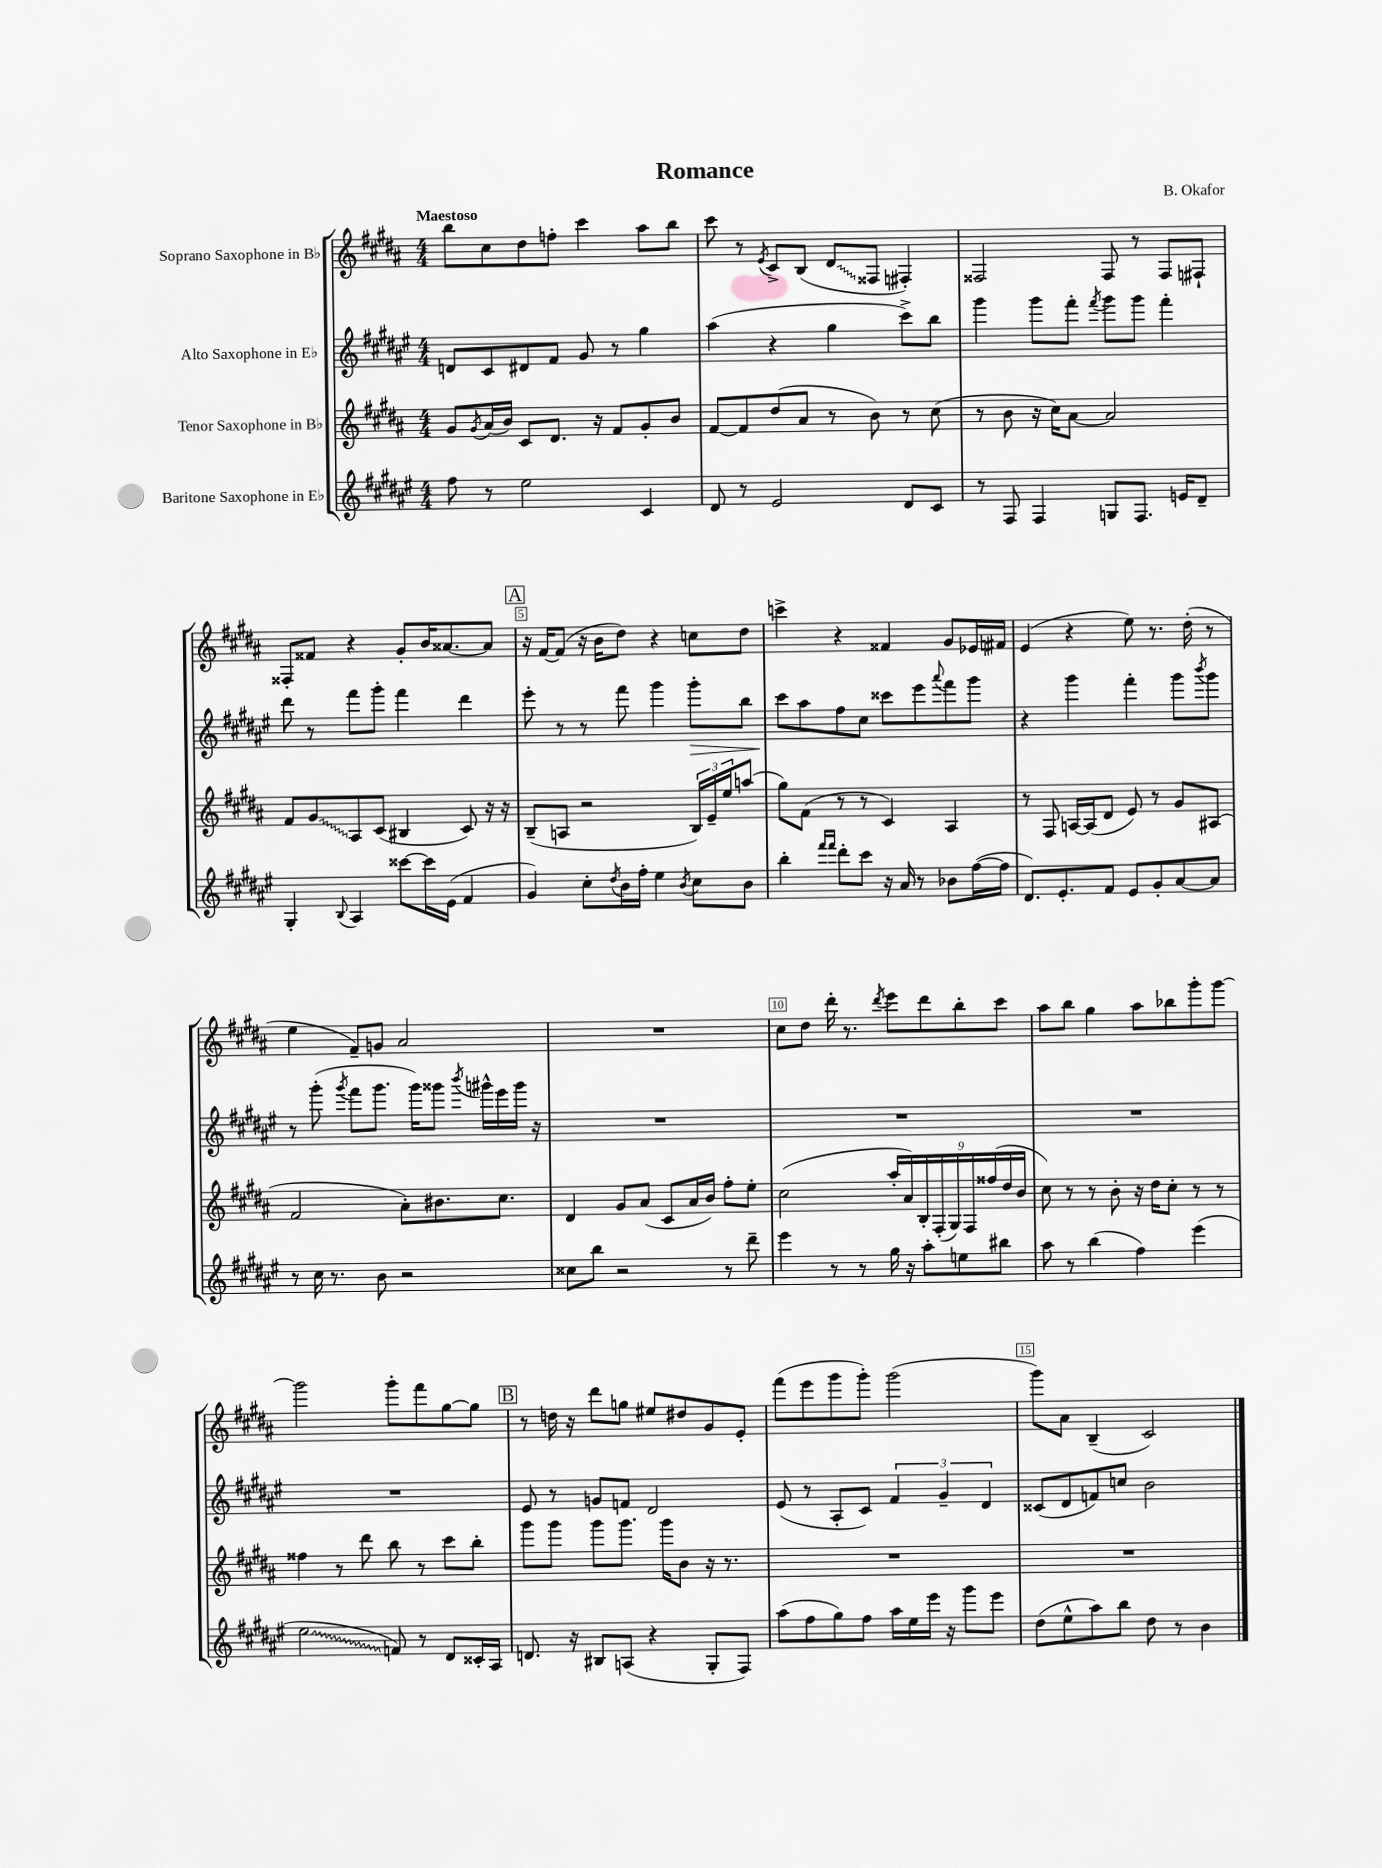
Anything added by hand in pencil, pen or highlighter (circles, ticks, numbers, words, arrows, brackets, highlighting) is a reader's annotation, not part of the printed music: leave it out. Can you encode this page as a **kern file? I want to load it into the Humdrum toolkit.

**kern	**kern	**kern	**kern
*staff4	*staff3	*staff2	*staff1
*clefG2	*clefG2	*clefG2	*clefG2
*k[f#c#g#d#a#e#]	*k[f#c#g#d#a#]	*k[f#c#g#d#a#e#]	*k[f#c#g#d#a#]
*M4/4	*M4/4	*M4/4	*M4/4
8ff#	8g#	8d	8bb
.	8qg#	.	.
8r	(16a#	8c#	8cc#
.	16b)	.	.
2ee#	8c#	8d#	8dd#
.	8.d#	8f#	8ff'
.	.	8g#	4ccc#
.	16r	.	.
.	8f#	8r	.
4c#	8g#'	4gg#	8aa#
.	8b	.	8bb
=	=	=	=
8d#	[8f#	(4aa#	8ccc#
8r	8f#]	.	8r
.	.	.	8qe
2e#	(8dd#	4r	8c#^
.	8a#	.	(8B
.	8r	4gg#	8d#
.	8b)	.	8F##
8d#	8r	8ccc#^)	4F#')
8c#	(8cc#	8bb	.
=	=	=	=
8r	8r	4ggg#	2F##
8F#	8b	.	.
4F#	16r	8ggg#	.
.	16cc#)	.	.
.	[8a#	8fff#'	.
.	.	8qfff#	.
8G	2a#]	8ggg#	8F##
8.F#	.	8ggg#	8r
.	.	4fff#'	8F##
16e	.	.	.
8d#~	.	.	8F#`
=	=	=	=
4G#'	8f#	8ddd#	8F##'
.	8g#	8r	8f##
8qqB	.	.	.
4A#	8A#	8fff#	4r
.	(8c#	8ggg#'	.
[8ccc##	4B#	4fff#	8g#'
16ccc##]	.	.	16b
(16e#	.	.	[8.a##
4f#	8c#)	4ddd#	.
.	16r	.	8a##]
.	16r	.	.
=	=	=	=
4g#)	(8B~	8eee#'	16r
.	.	.	[16f#
.	8A	8r	(8f#]
8cc#'	2r	8r	16r
.	.	.	16b
8qdd#	.	.	.
16b	.	8fff#	8dd#)
16ff#'	.	.	.
4ee#	.	4ggg#	4r
8qb	.	.	.
8cc#	24B)	8ggg#'	8cc
.	24e~	.	.
.	24ee	.	.
8b	(8aa	8bb	8dd#
=	=	=	=
4bb'	8gg#)	8ccc#	4ccc^
.	(8f#	8aa#	.
16qqfff#	.	.	.
16qqfff#	.	.	.
8ddd#'	8r	8ff#	4r
8ccc#	8r	8cc#	.
16r	4c#)	8ccc##	4f##
16a#	.	.	.
8r	.	8eee#	.
.	.	8qqaaa#	.
8b-	4A#	8fff#	8g#
([16ff#	.	8ggg#	16e-
16ff#]	.	.	16f#
=	=	=	=
8.d#)	8r	4r	(4e
.	8F#	.	.
8.e#'	.	.	.
.	[16A	4ggg#	4r
.	(16A]	.	.
8f#	8d#	.	.
8e#	8e)	4fff#'	8ee)
8g#'	8r	.	8.r
[8a#	8g#	8ggg#	.
.	.	.	(16dd#'
.	.	8qbbb	.
8a#]	(8A#	8ggg#	8r
=	=	=	=
8r	2f#	8r	4ee
16cc#	.	(8ggg#'	.
8.r	.	.	.
.	.	8qggg#	.
.	.	8fff#	8f#~)
8b	.	8.ggg#	8g
2r	8a#')	.	2a#
.	.	16ggg#)	.
.	8.b#	8ggg##	.
.	.	8qbbb	.
.	.	16ggg#^^	.
.	8.cc#	16eee#	.
.	.	16ggg#	.
.	.	16r	.
=	=	=	=
8cc##	4d#	1r	1r
8bb	.	.	.
2r	8g#	.	.
.	(8a#	.	.
.	8c#	.	.
.	16a#	.	.
.	16b)	.	.
8r	8ff#'	.	.
8ddd#~	8ee'	.	.
=	=	=	=
4eee#	(2cc#	1r	8cc#
.	.	.	8dd#
8r	.	.	16ddd#'
.	.	.	8.r
8r	.	.	.
.	.	.	8qddd#
16gg#	18aa#'	.	8eee
.	18a#)	.	.
16r	.	.	.
.	18B'	.	.
8aa#'	.	.	8ddd#
.	(18F#'	.	.
.	18G#)	.	.
8ee	.	.	8bb'
.	18F#	.	.
.	(18ff##	.	.
8bb#	.	.	8ccc#
.	18dd#	.	.
.	18b	.	.
=	=	=	=
8aa#	8cc#)	1r	8aa#
8r	8r	.	8bb
(4bb	8r	.	4gg#
.	8b'	.	.
4ff#)	16r	.	8aa#
.	16dd#	.	.
.	8cc#'	.	8bb-
(4eee#	8r	.	8ggg#'
.	8r	.	[8ggg#
=	=	=	=
2ee#	4ff##	1r	2ggg#]
.	8r	.	.
.	8ddd#	.	.
8f)	8bb	.	8ggg#'
8r	8r	.	8fff#
8d#	8ccc#	.	[8gg#
16c##'	8bb'	.	8gg#]
16A#	.	.	.
=	=	=	=
8.d	8ggg#	8e#	8r
.	8ggg#	8r	16dd
16r	.	.	16r
8B#	8ggg#	8g	8ddd#
(8A	8.ggg#	8f	8gg
4r	.	2d#	8ee#
.	16ggg#	.	.
.	8b	.	8dd#
8G#'	16r	.	8g#
.	8.r	.	.
8F#)	.	.	8e'
=	=	=	=
(8aa#	1r	(8e#	(8fff#
8ff#	.	8r	8eee
8gg#)	.	8A#'	8ggg#
8ff#	.	8c#)	8ggg#')
16aa#	.	6f#	(2ggg#
16ee#	.	.	.
16eee#	.	.	.
.	.	6g#~	.
16r	.	.	.
8ggg#	.	.	.
.	.	6d#	.
8eee#	.	.	.
=	=	=	=
(8dd#	1r	(8c##	8ggg#)
8ee#^^	.	8d#	8a#
8aa#)	.	8f)	(4B~
8bb	.	8cc	.
8dd#	.	2b	2c#)
8r	.	.	.
4b	.	.	.
==	==	==	==
*-	*-	*-	*-
